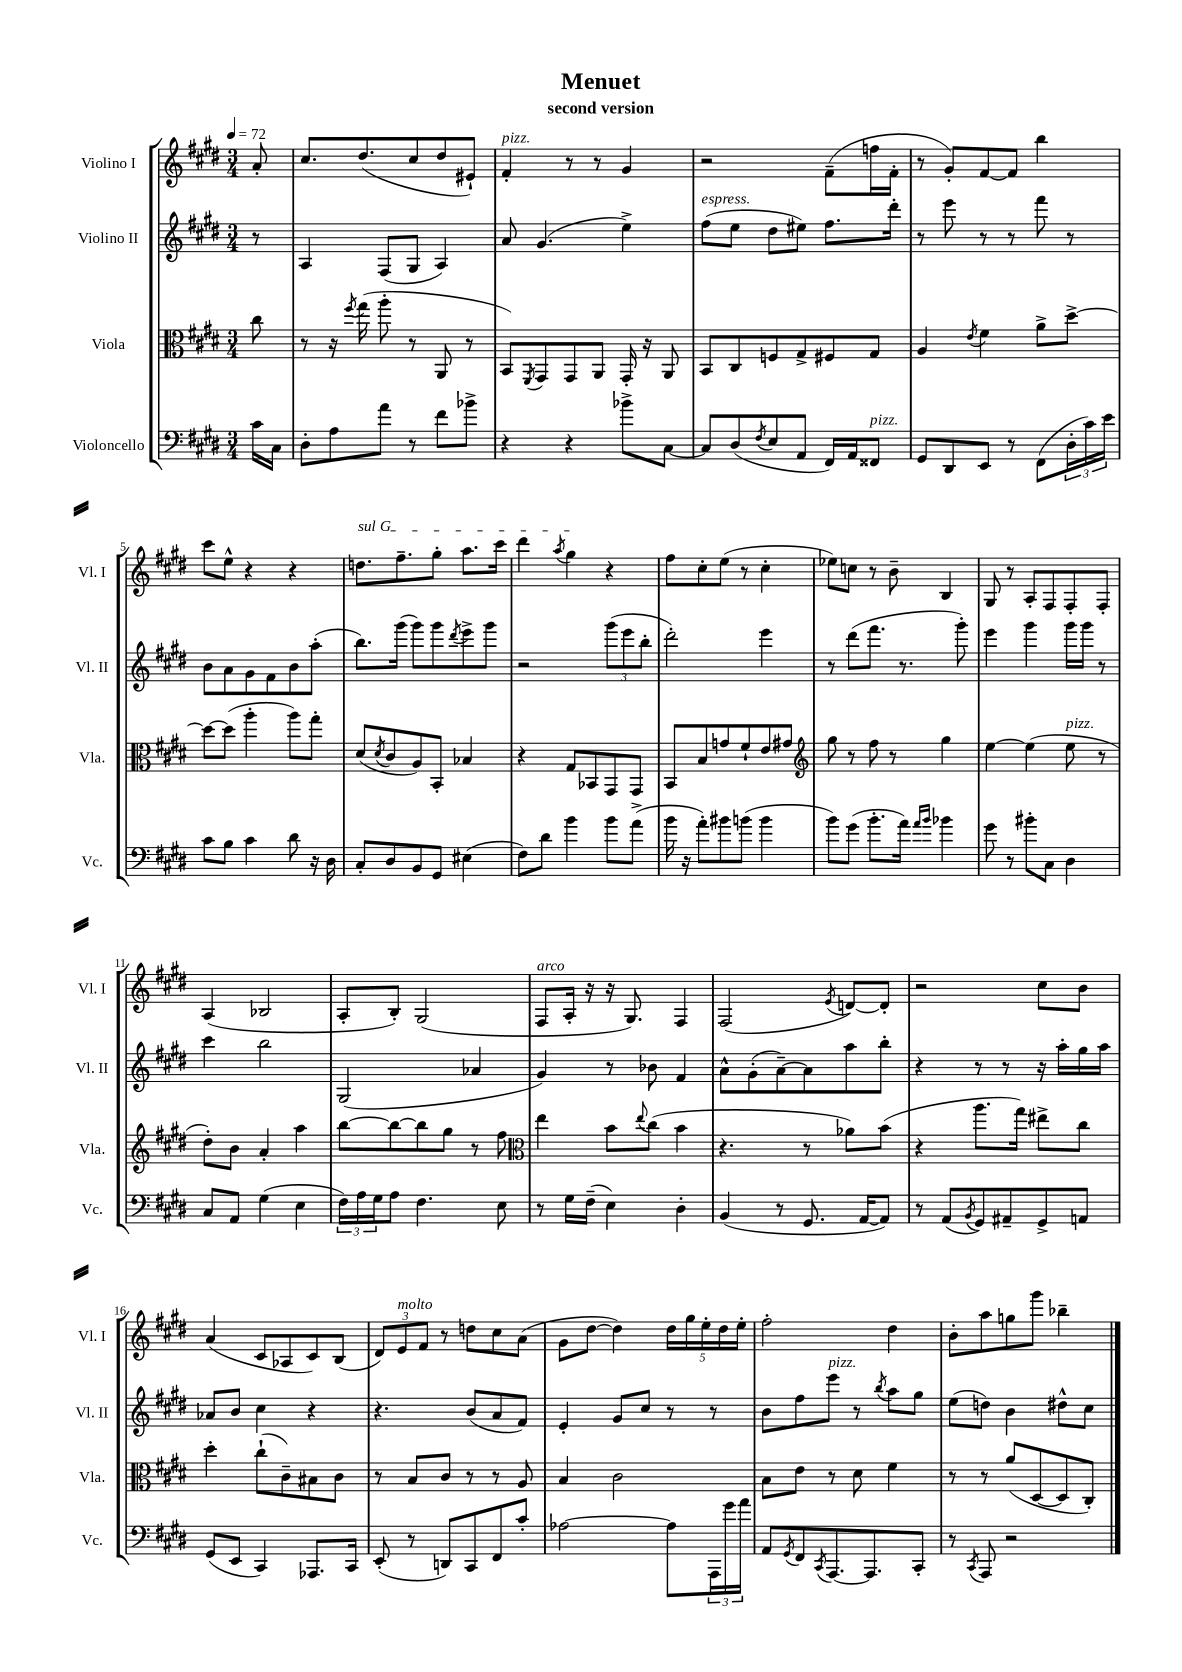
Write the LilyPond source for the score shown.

\header { title = "Menuet" subtitle = "second version" }
<<
\new StaffGroup <<
\new Staff = "s0" \with { instrumentName = "Violino I" shortInstrumentName = "Vl. I" } {
    \clef treble \key e \major \numericTimeSignature \time 3/4 \partial 8 \tempo 4 = 72
    a'8-. |
    cis''8. dis''8.( cis''8 dis''8 eis'8-!) |
    fis'4-.^\markup { \italic "pizz." } r8 r8 gis'4 |
    r2 fis'8--( f''16 fis'16-. |
    r8 gis'8-.) fis'8~ fis'8 b''4 |
    cis'''8 e''8-^ r4 r4 |
    \once \override TextSpanner.bound-details.left.text = \markup { \italic "sul G" } d''8.\startTextSpan fis''8.-- gis''8-. a''8. cis'''16 |
    dis'''4 \acciaccatura { a''8 } gis''4\stopTextSpan r4 |
    fis''8 cis''8-. e''8( r8 cis''4-. |
    ees''8) c''8 r8 b'8-- b4 |
    gis8 r8 a8-. fis8 fis8-. fis8-. |
    a4( bes2 |
    a8-. b8-.) gis2( |
    fis8^\markup { \italic "arco" } a16-. r16 r16 gis8.) fis4 |
    fis2( \acciaccatura { e'8 } d'8~) d'8-. |
    r2 cis''8 b'8 |
    a'4( cis'8 aes8 cis'8) b8( |
    \tuplet 3/2 { dis'8) e'8^\markup { \italic "molto" } fis'8 } r8 d''8 cis''8 a'8( |
    gis'8 dis''8~ dis''4) \tuplet 5/4 { dis''16 gis''16 e''16-. dis''16 e''16-. } |
    fis''2-. dis''4 |
    b'8-. a''8 g''8 gis'''8 bes''4-- \bar "|." |
}
\new Staff = "s1" \with { instrumentName = "Violino II" shortInstrumentName = "Vl. II" } {
    \clef treble \key e \major \numericTimeSignature \time 3/4 \partial 8
    r8 |
    a4 fis8( gis8 a4) |
    a'8 gis'4.( e''4->) |
    fis''8^\markup { \italic "espress." }( e''8 dis''8 eis''8) fis''8. dis'''16-. |
    r8 e'''8 r8 r8 fis'''8 r8 |
    b'8 a'8 gis'8 fis'8 b'8 a''8-.( |
    b''8.) gis'''16( gis'''8) gis'''8 \acciaccatura { dis'''8 } e'''8-> gis'''8 |
    r2 \tuplet 3/2 { gis'''8( e'''8 b''8-. } |
    dis'''2-.) e'''4 |
    r8 dis'''8( fis'''8. r8. gis'''8-.) |
    e'''4 gis'''4 gis'''16 gis'''16 r8 |
    cis'''4 b''2 |
    gis2( aes'4 |
    gis'4) r8 bes'8 fis'4 |
    a'8-^ gis'8-.( a'8~--) a'8 a''8 b''8-. |
    r4 r8 r8 r16 a''16-. gis''16 a''16 |
    aes'8 b'8 cis''4 r4 |
    r4. b'8( a'8 fis'8) |
    e'4-. gis'8 cis''8 r8 r8 |
    b'8 fis''8 e'''8^\markup { \italic "pizz." } r8 \acciaccatura { b''8 } a''8 gis''8 |
    e''8( d''8) b'4 dis''8-^ cis''8 \bar "|." |
}
\new Staff = "s2" \with { instrumentName = "Viola" shortInstrumentName = "Vla." } {
    \clef alto \key e \major \numericTimeSignature \time 3/4 \partial 8
    cis''8 |
    r8 r16 \acciaccatura { fis''8 } gis''16( a''8-. r8 a,8 r8 |
    b,8) \acciaccatura { fis,8 } gis,8 gis,8 a,8 gis,16-. r16 a,8 |
    b,8 cis8 f8 gis8-> fis8 gis8 |
    a4 \acciaccatura { e'8 } fis'4 a'8-> dis''8~-> |
    dis''8~ dis''8( a''4-. a''8) gis''8-. |
    dis'8( \acciaccatura { dis'8 } cis'8 a8) b,8-. bes4 |
    r4 gis8 bes,8 gis,8 gis,8 |
    b,8 b8 g'8 fis'8-! e'8 gis'8 |
    \clef treble gis''8 r8 fis''8 r8 gis''4 |
    e''4~ e''4( e''8^\markup { \italic "pizz." } r8 |
    dis''8-.) b'8 a'4-. a''4 |
    b''8~ b''8~ b''8 gis''8 r8 fis''8 |
    \clef alto e''4 b'8 \appoggiatura { e''8 } cis''8( b'4 |
    r4. r8 aes'8) b'8( |
    r4 a''8. gis''16) eis''8-> cis''8 |
    dis''4-. cis''8-!( cis'8--) bis8 cis'8 |
    r8 b8 cis'8 r8 r8 a8 |
    b4 cis'2 |
    b8 e'8 r8 dis'8 fis'4 |
    r8 r8 a'8( dis8~ dis8 cis8-.) \bar "|." |
}
\new Staff = "s3" \with { instrumentName = "Violoncello" shortInstrumentName = "Vc." } {
    \clef bass \key e \major \numericTimeSignature \time 3/4 \partial 8
    cis'16 cis16 |
    dis8-. a8 a'8 r8 fis'8 bes'8-> |
    r4 r4 bes'8-> cis8~ |
    cis8 dis8( \acciaccatura { fis8 } e8 a,8 fis,16) a,16 fisis,8^\markup { \italic "pizz." } |
    gis,8 dis,8 e,8 r8 fis,8( \tuplet 3/2 { dis16-. cis'16) e'16 } |
    cis'8 b8 cis'4 dis'8 r16 dis16 |
    cis8-. dis8 b,8 gis,8 eis4( |
    fis8) dis'8 b'4 b'8 a'8->( |
    b'16 r16 a'8-.) bis'8 b'8( b'4 |
    b'8) gis'8( b'8.-. a'16) \grace { a'16 b'16 } bes'4 |
    gis'8 r8 bis'8-. cis8 dis4 |
    cis8 a,8 gis4( e4 |
    \tuplet 3/2 { fis16) a16 gis16 } a8 fis4. e8 |
    r8 gis16 fis16--( e4) dis4-. |
    b,4( r8 gis,8. a,16~ a,8) |
    r8 a,8( \acciaccatura { b,8 } gis,8) ais,8-- gis,8-> a,8 |
    gis,8( e,8 cis,4) aes,,8. cis,16 |
    e,8-.( r8 d,8) cis,8 fis,8 cis'8-. |
    aes2~ aes8 \tuplet 3/2 { a,,16 gis'16 a'16 } |
    a,8 \acciaccatura { gis,8 } fis,8 \acciaccatura { cis,8 } a,,8.~ a,,8. cis,8-. |
    r8 \acciaccatura { cis,8 } a,,8 r2 \bar "|." |
}
>>
>>
